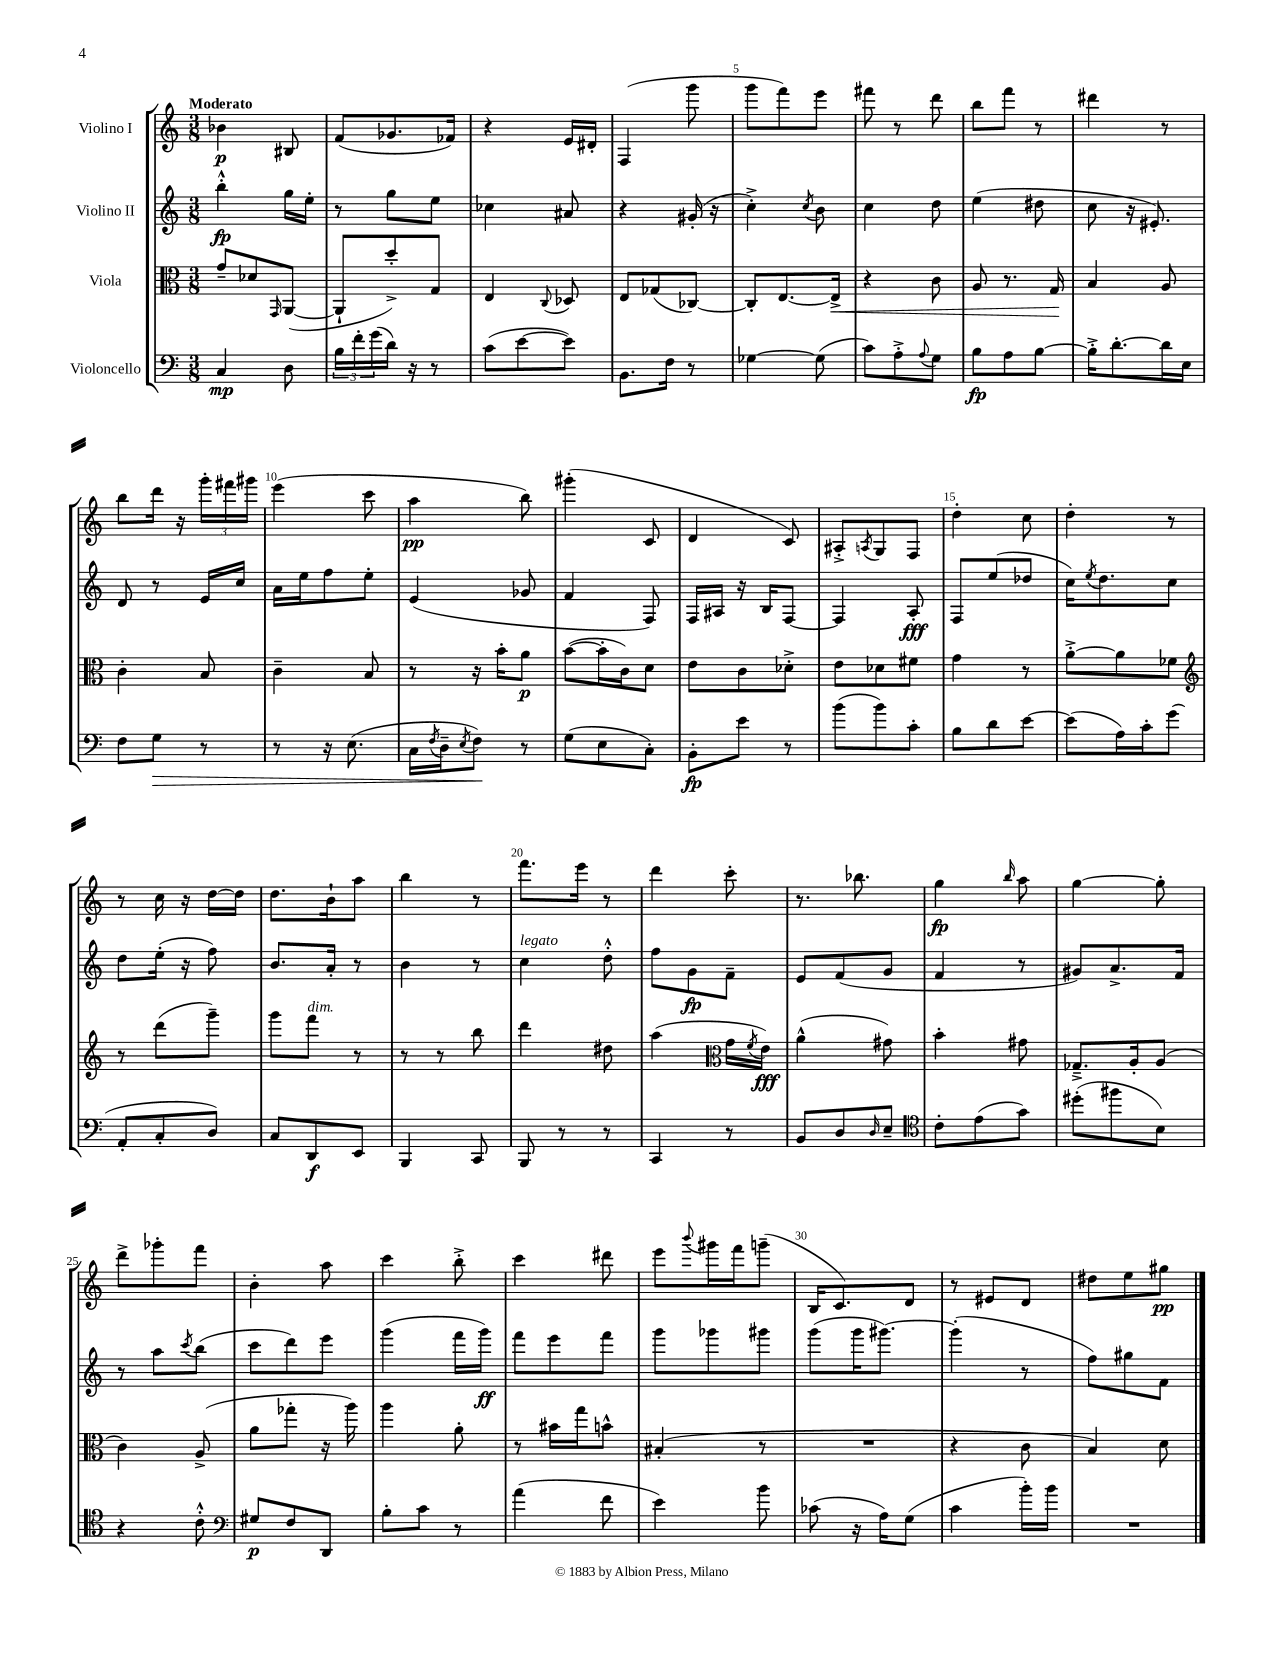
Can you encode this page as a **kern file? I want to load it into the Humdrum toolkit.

**kern	**kern	**kern	**kern
*staff4	*staff3	*staff2	*staff1
*clefF4	*clefC3	*clefG2	*clefG2
*k[]	*k[]	*k[]	*k[]
*M3/8	*M3/8	*M3/8	*M3/8
4C	8g~	4bb'^^	4b-
.	8d-	.	.
.	16qqGG	.	.
8D	([8AA	16gg	8B#
.	.	16ee'	.
=	=	=	=
24B	8AA`]	8r	(8f
24f'	.	.	.
(24g	.	.	.
16d)	8dd'^)	8gg	8.g-
16r	.	.	.
8r	8G	8ee	.
.	.	.	16f-)
=	=	=	=
(8c	4E	4cc-	4r
[8e	.	.	.
.	8qqC	.	.
8e])	8D-	8a#	16e
.	.	.	16d#'
=	=	=	=
8.BB	8E	4r	(4F
.	(8G-	.	.
16F	.	.	.
8r	[8C-)	(16g#'	8ggg
.	.	16r	.
=	=	=	=
[4G-	8C-']	4cc'^)	8ggg
.	[8.E	.	8fff)
.	.	8qcc	.
(8G-]	.	8b	8eee
.	16E^]	.	.
=	=	=	=
8c)	4r	4cc	8fff#
8A'^	.	.	8r
8qqA	.	.	.
8G	8c	8dd	8ddd
=	=	=	=
8B	8A	(4ee	8bb
8A	8.r	.	8fff
[8B	.	8dd#	8r
.	16G	.	.
=	=	=	=
16B'^]	4B	8cc	4ddd#
[8.d'	.	.	.
.	.	16r	.
.	.	8.e#')	.
16d]	8A	.	8r
16E	.	.	.
=	=	=	=
8F	4c'	8d	8bb
8G	.	8r	16ddd
.	.	.	16r
8r	8B	16e	24ggg'
.	.	.	24fff#
.	.	16cc	.
.	.	.	24ggg#
=	=	=	=
8r	4c~	16a	(4eee
.	.	16ee	.
16r	.	8ff	.
(8.E	.	.	.
.	8B	8ee'	8ccc
=	=	=	=
16C	8r	(4e	4aa
8qF	.	.	.
16D~	.	.	.
8qE	.	.	.
8F)	16r	.	.
.	16b'	.	.
8r	8a	8g-	8bb)
=	=	=	=
(8G	([8b	4f	(4ggg#'
8E	16b']	.	.
.	16c)	.	.
8C')	8d	8F)	8c
=	=	=	=
8BB'	8e	16F	4d
.	.	16A#	.
8e	8c	16r	.
.	.	16B	.
8r	8d-'^	[8F	8c)
=	=	=	=
(8b	8e	4F]	8A#'^
.	.	.	8qA
8b)	8d-	.	8G
8c'	8f#	8A'	8F
=	=	=	=
8B	4g	8F	4dd'
8d	.	(8ee	.
[8e	8r	8dd-	8cc
=	=	=	=
(8e]	[8a'^	16cc)	4dd'
.	.	8qee	.
.	.	8.dd	.
16A)	8a]	.	.
16c'	.	.	.
(8g	8f-	8cc	8r
=	=	=	=
*	*clefG2	*	*
8AA'	8r	8dd	8r
8C'	(8ddd	(16ee'	16cc
.	.	16r	16r
8D)	8ggg~)	8ff)	[16dd
.	.	.	16dd]
=	=	=	=
8C	8ggg	8.b	8.dd
8DD	8fff	.	.
.	.	16a'	16b`
8EE	8r	8r	8aa
=	=	=	=
4BBB	8r	4b	4bb
.	8r	.	.
8CC	8bb	8r	8r
=	=	=	=
8BBB	4ddd	4cc	8.fff
8r	.	.	.
.	.	.	16eee
8r	8dd#	8dd'^^	8r
=	=	=	=
4CC	(4aa	8ff	4ddd
.	.	8g	.
*	*clefC3	*	*
8r	16g	8f~	8ccc'
.	8qf	.	.
.	16e)	.	.
=	=	=	=
8BB	(4a^^	8e	8.r
8D	.	(8f	.
.	.	.	8.bb-
16qqD	.	.	.
8E~	8g#)	8g	.
=	=	=	=
*clefC4	*	*	*
8c'	4b'	4f	4gg
(8e	.	.	.
.	.	.	16qqbb
8g)	8g#	8r	8aa
=	=	=	=
(8dd#'	8.G-~^	8g#)	[4gg
8ff#	.	8.a^	.
.	16A'	.	.
8B)	(8A	.	8gg']
.	.	16f	.
=	=	=	=
4r	4c)	8r	8ddd^
.	.	8aa	8ggg-'
.	.	8qccc	.
8c'^^	(8A^	(8bb	8fff
=	=	=	=
*clefF4	*	*	*
8G#	8a	8ccc	4b'
8F	8gg-'	8ddd)	.
8DD	16r	8eee	8aa
.	16aa)	.	.
=	=	=	=
8B'	4aa	(4ggg	4ccc
8c	.	.	.
8r	8a'	16fff	8bb'^
.	.	16ggg)	.
=	=	=	=
(4a	8r	8fff	4ccc
.	16b#	8eee	.
.	16gg	.	.
8f	8b^^	8fff	8ddd#
=	=	=	=
4e)	(4B#'	8ggg	8eee
.	.	.	8qqbbb
.	.	8ggg-	16ggg#
.	.	.	16fff
8b	8r	8ggg#	(8ggg~
=	=	=	=
(8c-	4.r	(8ggg	16B
.	.	.	8.c)
16r	.	16ggg	.
16A)	.	[8.ggg#)	.
(8G	.	.	8d
=	=	=	=
4c	4r	(4ggg#']	8r
.	.	.	8e#
16b')	8c	8r	8d
16b	.	.	.
=	=	=	=
4.r	4B)	8ff)	8dd#
.	.	8gg#	8ee
.	8d	8f	8gg#
==	==	==	==
*-	*-	*-	*-
